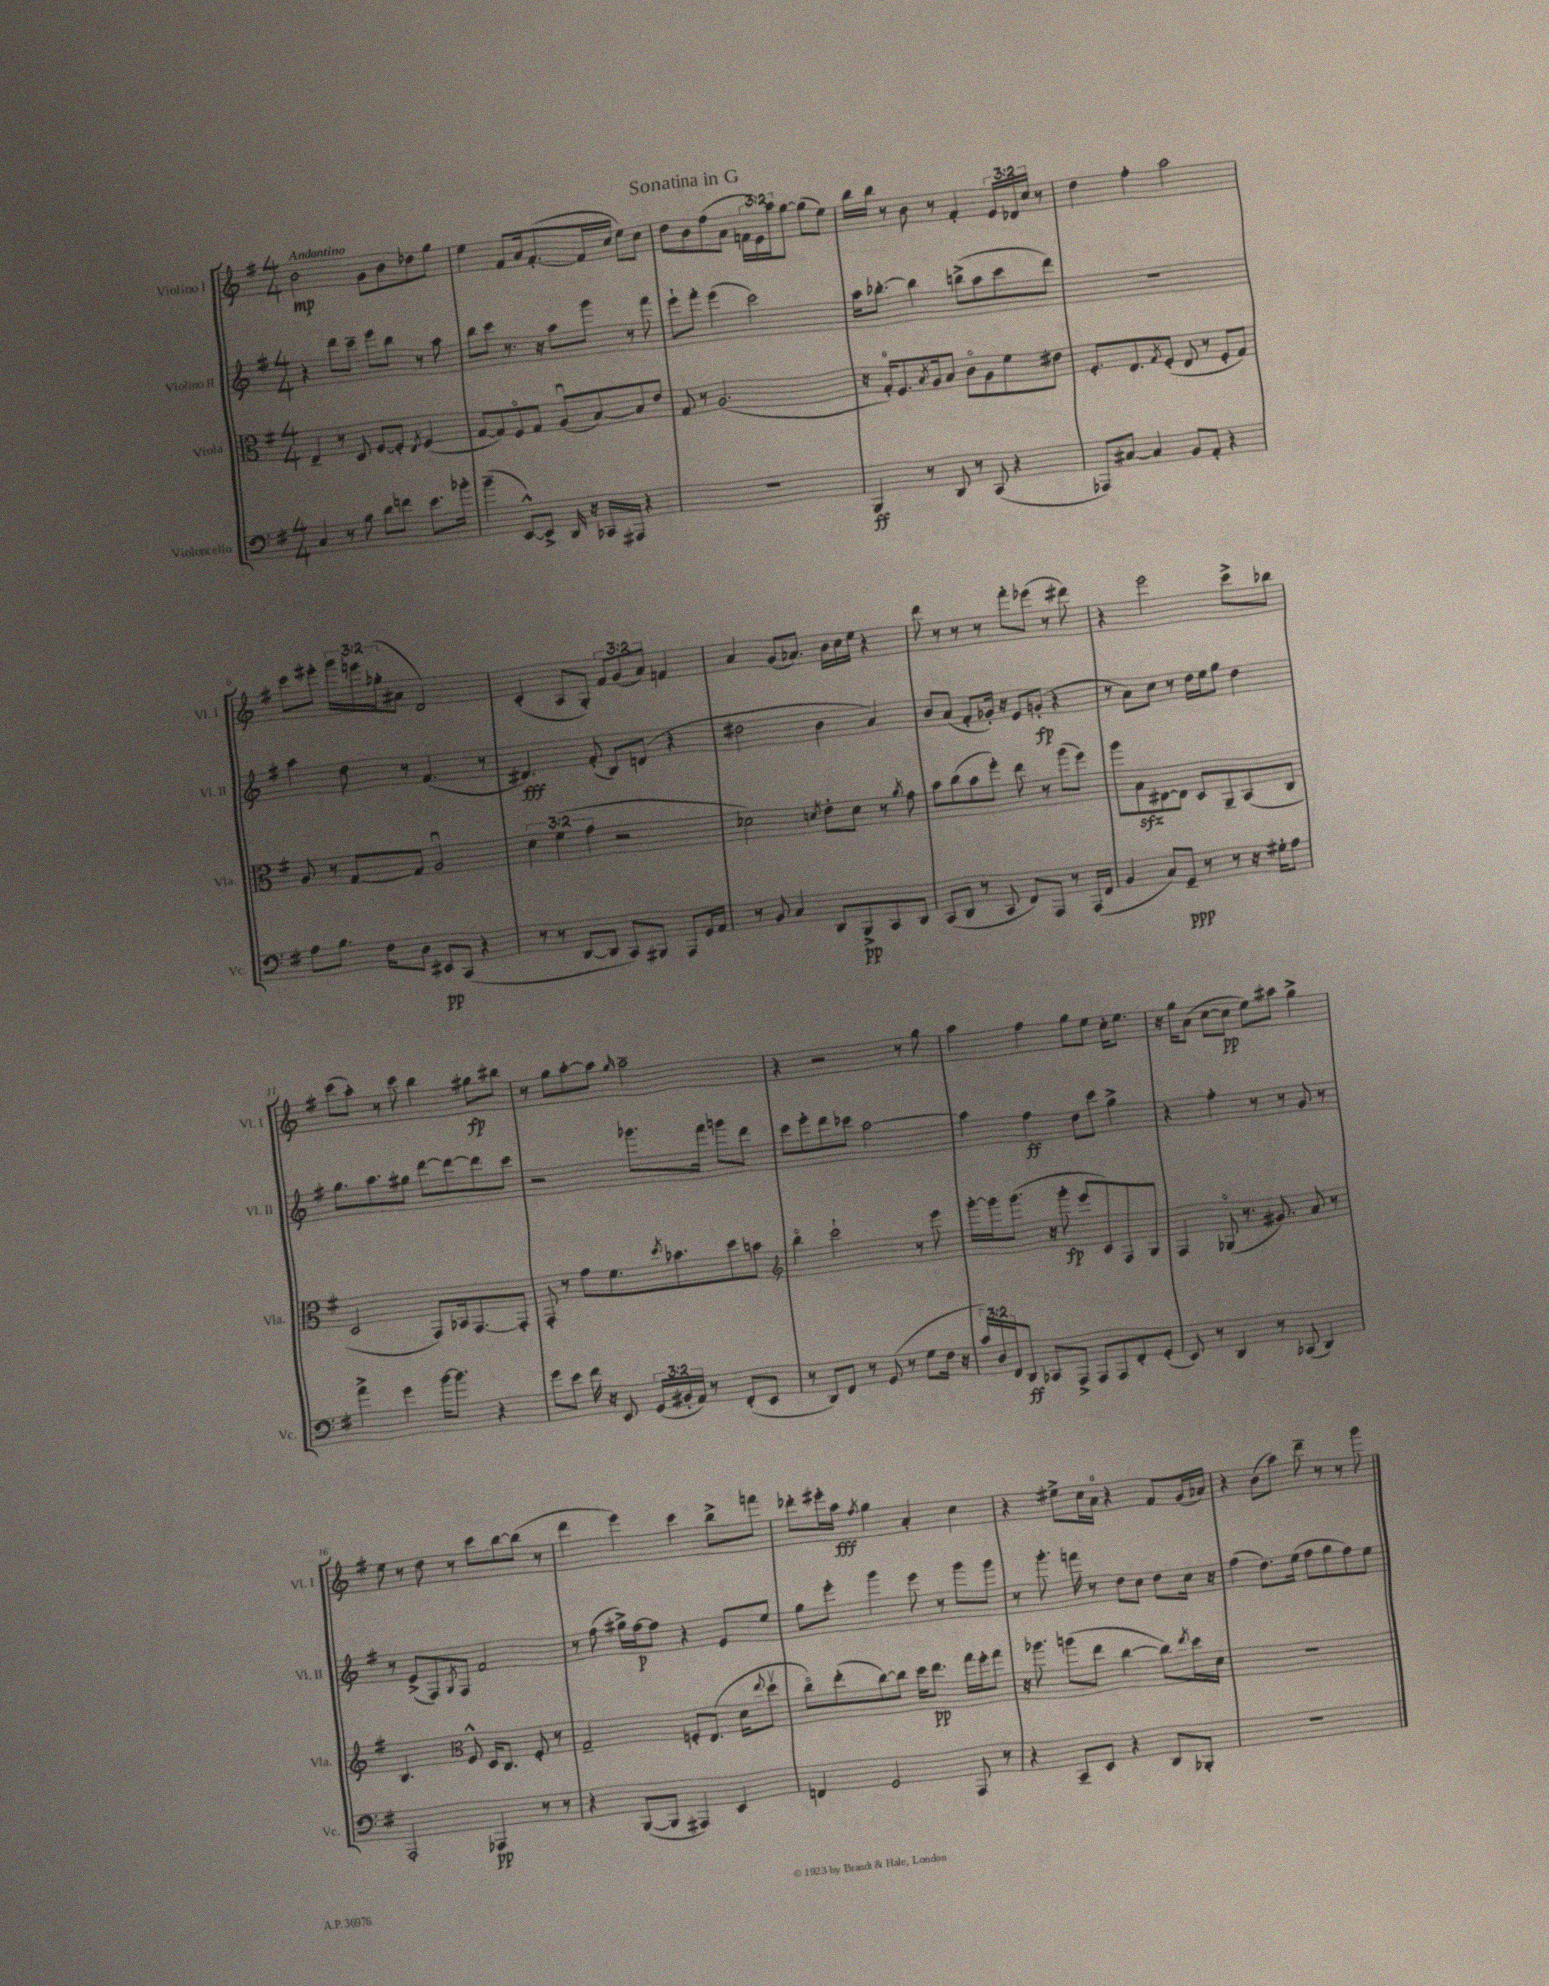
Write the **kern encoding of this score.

**kern	**kern	**kern	**kern
*staff4	*staff3	*staff2	*staff1
*clefF4	*clefC3	*clefG2	*clefG2
*k[f#]	*k[f#]	*k[f#]	*k[f#]
*M4/4	*M4/4	*M4/4	*M4/4
4C/	4E~/	4r	2b\
8r	8r	8ddd\L	.
8B\	8D/	8ccc~\J	.
8d\L	[8F#/L	8eee\L	8g\L
8f\J	8F#'/]J	8bb\J	8b\
.	8qE/	.	.
8.e\L	(4F#/	8r	8dd-\
.	.	8aa\	8gg\J
16b-'\Jk	.	.	.
=	=	=	=
(4b~\	[8G/L	8bb\L	4ee\
.	8G/])	8ccc\J	.
[8EE^^/L)	8F#o/	8.r	8f#/L
8EE^/]J	8G/J	.	16a/k
.	.	16r	([8.f#'/
16DD/	(8Au/L	8aa\L	.
16r	.	.	.
16CC-/LL	[8B/)	8ggg\J	16f#/]L
16AAA#/JJ	.	.	16cc/JJ
4r	8B/]	8r	8ee\L)
.	8e/J	8fff#\	8cc\J
=	=	=	=
1r	8G/	8eee`\L	8dd\L
.	8r	8fff#'\J	8b\
.	(2.A/	(4eee\	(8ff#\
.	.	.	8a\J
.	.	2ccc\)	24f\LL
.	.	.	24e\)
.	.	.	24aa\J
.	.	.	[8gg\J
.	.	.	(8gg\]L
.	.	.	8ee\J)
=	=	=	=
4BBB/	16r	16aa\LK	16bb\LL
.	16G'/LK)	[8.bb-'\J	16bb\JJ
.	8.F#/	.	8r
8r	.	4bb-\]	8b\
.	8qB/	.	.
.	16A/k	.	.
8DD/	8B/J	.	8r
8r	8co\L	(8bb^\L	4f#'/
(8CC/	8A\	8aa\	.
4r	8f#\	8ccc\	24e/LL
.	.	.	24d-/
.	.	.	24cc/JJ
.	8e#\J	8ddd\J)	8r
=	=	=	=
8AAA-/L)	8.F#'/L	1r	4dd\
[8C#/J	.	.	.
.	8.E/	.	.
4C#/]	.	.	4ff#'\
.	8qG/	.	.
.	(8F#'/J	.	.
8BB/L	8E/	.	2aa\
8AA'/J	8r	.	.
4r	8F#'/L	.	.
.	8G/J)	.	.
=	=	=	=
8A\L	8A/	4aa\	8ccc\L
8.B\J	8r	.	8eee#'\J
.	[8G/L	8dd\	24ggg\LL
.	.	.	24eee\
16F#\LK	.	.	.
.	.	.	(24gg-'\J
8D\J	8G/]J	8r	8a#\J
8EE#/L	2Au/	(4.f#/	2d/)
(8CC/J	.	.	.
4r	.	.	.
.	.	8r	.
=	=	=	=
8r	6d\	4.d#/)	(4c'/
8r	.	.	.
.	(6f#\	.	.
[8DD/L	.	.	8A/L
.	6g\	.	.
8DD/]J	.	(8f#'/	8G'/J)
8CC/L)	2r	8B/L)	12f#/L
.	.	.	(12g/
8BBB#/J	.	(8d/J	.
.	.	.	12a/J)
8AAA/L	.	4r	4f/
16GG/L	.	.	.
16AA/JJ	.	.	.
=	=	=	=
8r	2d-\)	2dd#\	4a/
8BB/	.	.	.
4C/	.	.	(8g/L
.	.	.	8.a-/J)
.	8qd/	.	.
8DD/L	8e'\L	4b\	.
.	.	.	16b\LL
8BBB^/	8d\J	.	16cc\
.	.	.	16ee\JJ
8CC/	8r	4a/)	4r
.	8qa/	.	.
8DD/J	8g\	.	.
=	=	=	=
(8CC/L	8b\L	8b/L	8ddd\
8DD/J	(8cc\	(8a/J	8r
8r	8b\	8f#'/L	8r
8CC/	8ff#'\J)	16g-'/Jk)	8r
.	.	16r	.
8FF#/L)	8ee\	8e/L	8fff#'\L
8AAA/J	8r	(8g'/J	(8eee-\J
8r	(8aa\L	4r	8r
(16AAA/LL	8ff#\J)	.	8ddd#\)
16FF#/JJ	.	.	.
=	=	=	=
4BB/	8aa\L	8r	4r
.	8B\	8a\L)	.
8C/L)	[8E#\	8cc\J	2eee\
8GG~/J	8E#\]J	8r	.
8r	8D/L	16dd\LL	.
.	.	16ee\J	.
8r	8AA~/	8gg\J	.
16r	(8BB/	4dd\	8ccc^\L
16G#'\LK	.	.	.
8A\J	8C/J	.	8bb-\J
=	=	=	=
4a^\	2D/	8.gg\L	(8ccc\L
.	.	.	8aa'\J)
.	.	8.aa\	.
4g\	.	.	8r
.	.	8gg#\J	8ccc\
[16b\LK	8GG/L)	[8ddd\L	4bb\
8.b\]J	.	.	.
.	16BB-/k	8ddd\_	.
.	[8.GG/	.	.
4r	.	8ddd\]	8gg#\L
.	8GG'/]J	8ccc\J	8bb#\J
=	=	=	=
8g\L	8GG'/	2r	8r
8e\J	8r	.	8gg\L
16f#\	8g\L	.	[8aa'\
16r	.	.	.
8EE/	8.f#\	.	8aa\]J
.	.	.	16qqgg/
(24GG/LL	.	8.ggg-\L	2aa~\
24BB#'/	.	.	.
.	8qdd/	.	.
.	8.b-\	.	.
24AA/JJ)	.	.	.
8r	.	.	.
.	.	16fff#\Jk	.
(8FF#'/L	8dd\	8ggg\L	.
8EE/J	8b\J	8ddd\J	.
=	=	=	=
*	*clefG2	*	*
8r	4bbo\	8ccc\L	4r
8DD/L)	.	8eee'\	.
8FF#/J	2ccc`\	8ddd\	2r
8r	.	8ccc-\J	.
(8GG/	.	[2aa\	.
8r	.	.	.
8G\L	8r	.	8r
16F#\Jk	8eee\	.	8gg\
16r	.	.	.
=	=	=	=
24c/LL)	[16ggg'\LL	4aa\]	4aa\
24D/	.	.	.
.	16ggg\]J	.	.
24FF#/J	.	.	.
8DD/J	(8.ggg\J	.	.
8CC-/L	.	4ff#\	4ff#\
.	16r	.	.
8AAA^/J	8ggg'\	.	.
8AAA/L	8eee/L	8dd\L	8gg\L
8AAA/	8c/)	8ccc\J	8ee\J
8FF#'/	8F#/	4gg^\	16cc'\LK
.	.	.	8.ee\J
(8GG'/J	8G/J	.	.
=	=	=	=
8EE/)	4F#/	4r	16r
.	.	.	16gg\LK
8r	.	.	(8a\J
4DD/	(8G-o/	4ff#'\	[8cc\L
.	8.r	.	8cc\]J
8r	.	8r	8ee\L)
.	8.g#/)	.	.
(8CC-/	.	8r	8aa#\J
4DD/)	8a/	8g/	4gg^\
.	8r	8r	.
=	=	=	=
2AAA'/	4.B/	8r	8ee\
.	.	(8e^/L	8r
.	.	8F#/)	8dd\
*	*clefC3	*	*
.	.	8qG/	.
.	8F#^^/	8F#/J	8r
4AAA-/	16D/LK	2f#/	8ccc\L
.	8.C/J	.	.
.	.	.	[8bb\
8r	8F#'/	.	(8bb\]J
8r	8r	.	8r
=	=	=	=
4r	2G~/	8r	4ddd\
.	.	(8ff#\	.
([8BBB/L	.	16gg#^\LL)	4eee\)
.	.	[16ff#\J	.
8BBB/]J	.	8ff#\]J	.
4AAA#/)	8F'/L	4r	4ccc\
.	(8.E/J	.	.
4EE/	.	8e/L	8bb^\L
.	16d\LK	.	.
.	8qqee/	.	.
.	8ddv\J	8ee/J	8fff\J
=	=	=	=
4FF/	8cco\L)	8gg\L	8ddd-'\L
.	(8ee'\	8eee'\J	16eee#'\L
.	.	.	16aa\JJ
.	.	.	8qff#/
2GG/	[8cc\)	4ggg\	4gg\
.	8cc\]J	.	.
.	16dd\LK	8eee\	4a'/
.	8.ee\J	.	.
.	.	8r	.
8AAA/	16gg\LL	8ggg\L	4cc\
.	16ff#'\J	.	.
8r	8gg\J	8ggg\J	.
=	=	=	=
4r	16r	8r	4r
.	8.aa-\	.	.
.	.	8.ggg'\	.
8CC~/L	(8aa\L	.	8ee#^\L
.	.	16fff\	.
8EE/J	8ee\J	8r	16cc\L
.	.	.	16a\JJ
4r	[4cc\	8dd\L	4r
.	.	8cc\J	.
8DD/L	8cc\]L)	8dd\L	8f#/L
.	8qee/	.	.
8BBB-'/J	16dd\L	16cc\Jk	(16g/L
.	16d\JJ	16r	16a-/JJ)
=	=	=	=
1r	1r	(4ff#\	4r
.	.	8.dd\L)	(8b\L
.	.	.	8aa\J)
.	.	(16ee\Jk	.
.	.	8ff#\L	8ddd~\
.	.	8gg\	8r
.	.	8ff#\)	8r
.	.	8ee\J	8ggg\
==	==	==	==
*-	*-	*-	*-
